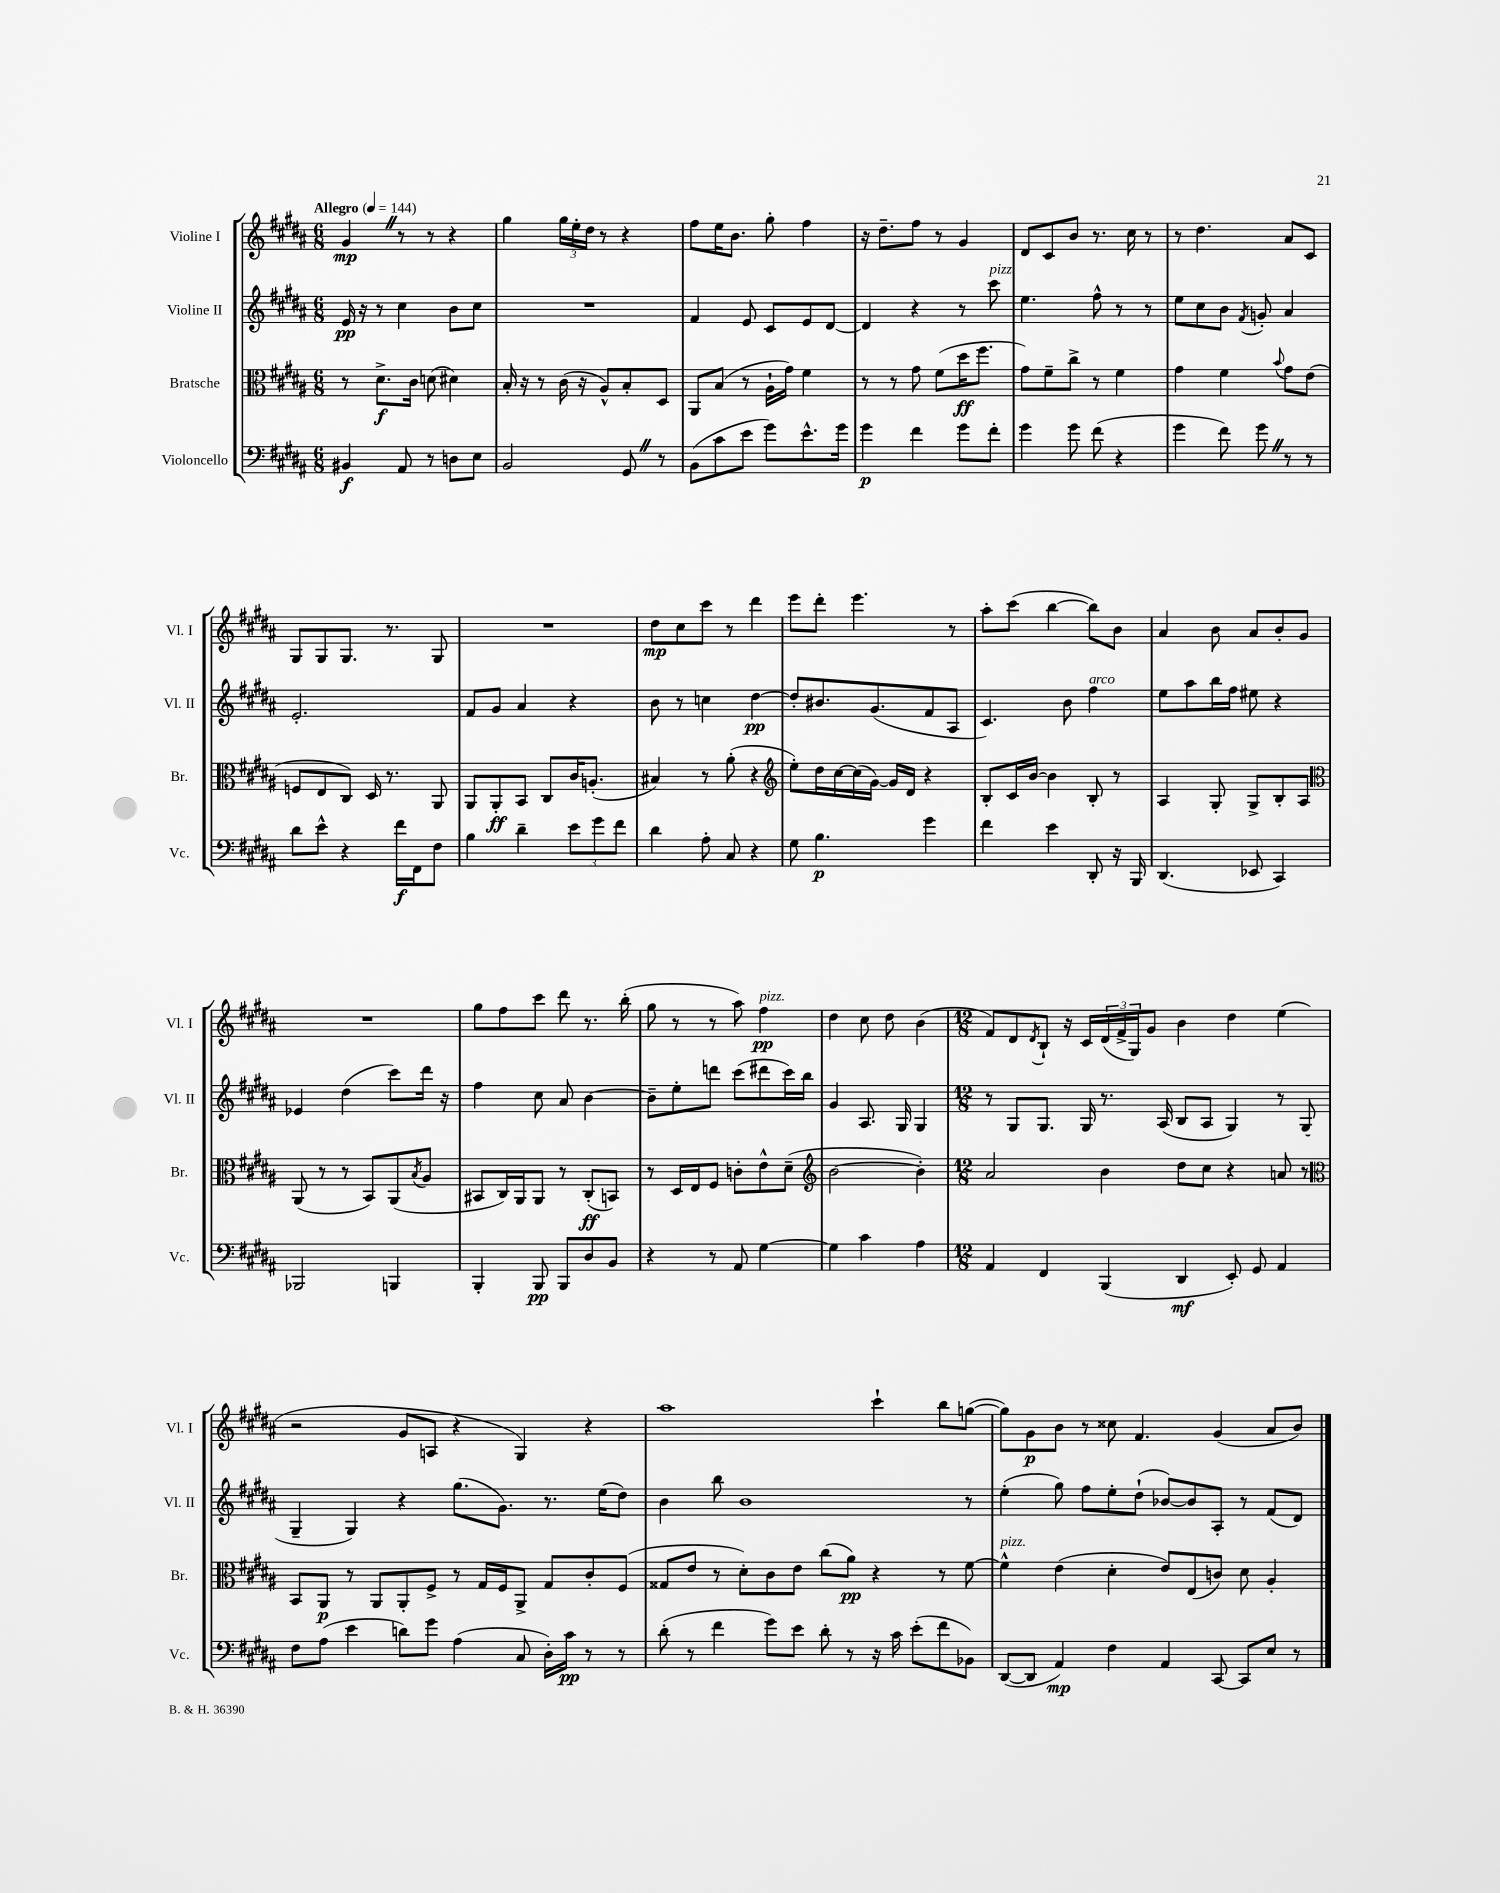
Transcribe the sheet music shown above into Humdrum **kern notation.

**kern	**kern	**kern	**kern
*staff4	*staff3	*staff2	*staff1
*clefF4	*clefC3	*clefG2	*clefG2
*k[f#c#g#d#a#]	*k[f#c#g#d#a#]	*k[f#c#g#d#a#]	*k[f#c#g#d#a#]
*M6/8	*M6/8	*M6/8	*M6/8
*MM144	*MM144	*MM144	*MM144
4BB#/	8r	16e/	4g#/
.	.	16r	.
.	8.d#^\L	8r	.
8AA#/	.	4cc#\	8r
.	16c#\Jk	.	.
8r	(8d\	.	8r
8D\L	4d#\)	8b\L	4r
8E\J	.	8cc#\J	.
=	=	=	=
2BB/	16B'/	2.r	4gg#\
.	16r	.	.
.	8r	.	.
.	(16c#\	.	24gg#\LL
.	.	.	24ee'\
.	16r	.	.
.	.	.	24dd#\JJ
.	8A#^^/L)	.	8r
8GG#/	8B'/	.	4r
8r	8D#/J	.	.
=	=	=	=
(8BB\L	8AA#/L	4f#/	8ff#\L
8c#\	(8B/J	.	16ee\K
.	.	.	8.b\J
8e\J	8r	8e/	.
8g#\L)	16A#`\LL	8c#/L	8gg#'\
.	16g#\JJ)	.	.
8.e^^\	4f#\	8e/	4ff#\
.	.	[8d#/J	.
16g#\Jk	.	.	.
=	=	=	=
4g#\	8r	4d#/]	16r
.	.	.	8.dd#~\L
.	8r	.	.
4f#\	8g#\	4r	8ff#\J
.	(8f#\L	.	8r
8g#\L	16dd#\K	8r	4g#/
.	8.ff#\J	.	.
8f#'\J	.	8ccc#\	.
=	=	=	=
4g#\	8g#\L)	4.ee\	8d#/L
.	8f#~\	.	8c#/
8g#\	8cc#^\J	.	8b/J
(8f#\	8r	8ff#^^\	8.r
4r	4f#\	8r	.
.	.	.	16cc#\
.	.	8r	8r
=	=	=	=
4g#\	4g#\	8ee\L	8r
.	.	8cc#\	4.dd#\
8f#\)	4f#\	8b\J	.
.	.	8qf#/	.
8g#\	.	8g'/	.
.	8qqb/	.	.
8r	8g#\L	4a#/	8a#/L
8r	(8e\J	.	8c#/J
=	=	=	=
8d#\L	8F/L	2.e'/	8G#/L
8e^^\J	8E/	.	8G#/
4r	8C#/J)	.	8.G#/J
.	16D#/	.	.
.	8.r	.	8.r
16f#\LL	.	.	.
16FF#\J	.	.	.
8F#\J	8AA#/	.	8G#/
=	=	=	=
4B\	8AA#/L	8f#/L	2.r
.	8AA#'/	8g#/J	.
4d#~\	8BB/J	4a#/	.
.	8C#/L	.	.
12e\L	16c#/K	4r	.
.	(8.A'/J	.	.
12g#\	.	.	.
12f#\J	.	.	.
=	=	=	=
4d#\	4B#/)	8b\	8dd#\L
.	.	8r	8cc#\
8A#'\	8r	4cc\	8ccc#\J
8C#/	(8a#'\	.	8r
4r	4r	[4dd#\	4ddd#\
=	=	=	=
*	*clefG2	*	*
8G#\	8ee'\L)	8dd#'/]L	8eee\L
4.B\	16dd#\L	8.b#/	8ddd#'\J
.	[16cc#\	.	.
.	(16cc#\]	.	4.eee\
.	[16g#\JJ)	(8.g#/	.
.	16g#/]LL	.	.
.	16d#/JJ	.	.
4g#\	4r	8f#/	.
.	.	8A#/J	8r
=	=	=	=
4f#\	8B'/L	4.c#/)	8aa#'\L
.	16c#/L	.	(8ccc#\J
.	[16b/JJ	.	.
4e\	4b\]	.	[4bb\
.	.	8b\	.
8DD#'/	8B'/	4ff#\	8bb\]L)
16r	8r	.	8b\J
16BBB/	.	.	.
=	=	=	=
(4.DD#/	4A#/	8ee\L	4a#/
.	.	8aa#\	.
.	8G#'/	16bb\L	8b\
.	.	16ff#\JJ	.
8EE-/	8G#^/L	8ee#\	8a#/L
4CC#/)	8B'/	4r	8b'/
.	8A#/J	.	8g#/J
=	=	=	=
*	*clefC3	*	*
2BBB-/	(8AA#/	4e-/	2.r
.	8r	.	.
.	8r	(4dd#\	.
.	8BB/L)	.	.
4BBB/	(8AA#/	8ccc#\L)	.
.	8qB/	.	.
.	8A#/J	16ddd#\Jk	.
.	.	16r	.
=	=	=	=
4BBB'/	8BB#/L	4ff#\	8gg#\L
.	16C#/L)	.	8ff#\
.	16AA#/J	.	.
8BBB/	8AA#/J	8cc#\	8ccc#\J
8BBB/L	8r	8a#/	8ddd#\
8D#/	(8C#'/L	[4b\	8.r
8BB/J	8BB/J)	.	.
.	.	.	(16bb'\
=	=	=	=
4r	8r	8b~\]L	8gg#\
.	16D#/LL	8ee'\	8r
.	16E/J	.	.
8r	8F#/J	8ddd\J	8r
8AA#/	8c'\L	(8ccc#\L	8aa#\)
[4G#\	8e^^\	8ddd#\	4ff#\
.	(8d#~\J	16ccc#\L)	.
.	.	16bb\JJ	.
=	=	=	=
*	*clefG2	*	*
4G#\]	[2b\	4g#/	4dd#\
4c#\	.	8.A#/	8cc#\
.	.	.	8dd#\
.	.	16G#/	.
4A#\	4b'\])	4G#/	(4b\
=	=	=	=
*M12/8	*M12/8	*M12/8	*M12/8
4AA#/	2a#/	8r	8f#/L)
.	.	8G#/L	8d#/
.	.	.	8qd#/
4FF#/	.	8.G#/J	8B`/J
.	.	.	16r
.	.	16G#/	16c#/LL
(4BBB/	4b\	8.r	(24d#/
.	.	.	24f#^/
.	.	.	24G#/J)
.	.	.	8g#/J
.	.	(16A#/	.
4DD#/	8dd#\L	8B/L	4b\
.	8cc#\J	8A#/J	.
8EE'/)	4r	4G#/)	4dd#\
8GG#/	.	.	.
4AA#/	8a/	8r	(4ee\
.	8r	(8G#/	.
=	=	=	=
*	*clefC3	*	*
8F#\L	8BB/L	4G#~/	2r
(8A#\J	8AA#/J	.	.
4e\	8r	4G#/)	.
.	8AA#/L	.	.
8d\L)	8AA#'/	4r	8g#/L
8g#\J	8F#^/J	.	8A/J
(4A#\	8r	(8.gg#\L	4r
.	16G#/LL	.	.
.	16F#/J	8.g#\J)	.
8C#/	8AA#^/J	.	4G#/)
16D#'\LL)	8G#/L	8.r	.
16c#\JJ	.	.	.
8r	8c#'/	.	4r
.	.	(16ee\LK	.
8r	(8F#/J	8dd#\J)	.
=	=	=	=
(8d#'\	8G##/L	4b\	1aa#
8r	8e/J	.	.
4f#\	8r	8bb\	.
.	8d#'\L)	1b	.
8g#\L)	8c#\	.	.
8e\J	8e\J	.	.
8d#'\	(8cc#\L	.	.
8r	8a#\J)	.	.
16r	4r	.	4ccc#`\
16c#\	.	.	.
(8e'\L	.	.	.
8f#\	8r	.	8bb\L
8BB-\J)	[8f#\	8r	([8gg\J
=	=	=	=
([8DD#/L	4f#^^\]	(4ee'\	8gg\]L)
8DD#/]J	.	.	8g#\
4AA#/)	(4e\	8gg#\)	8b\J
.	.	8ff#\L	8r
4F#\	4d#'\	8ee'\	8cc##\
.	.	(8dd#`\J	4.f#/
4AA#/	8e/L)	[8b-/L)	.
.	(8E/	8b-/]	.
[8CC#/	8c/J)	8A#'/J	(4g#/
8CC#/]L	8d#\	8r	.
8E/J	4A#'/	(8f#/L	8a#/L
8r	.	8d#/J)	8b/J)
==	==	==	==
*-	*-	*-	*-
